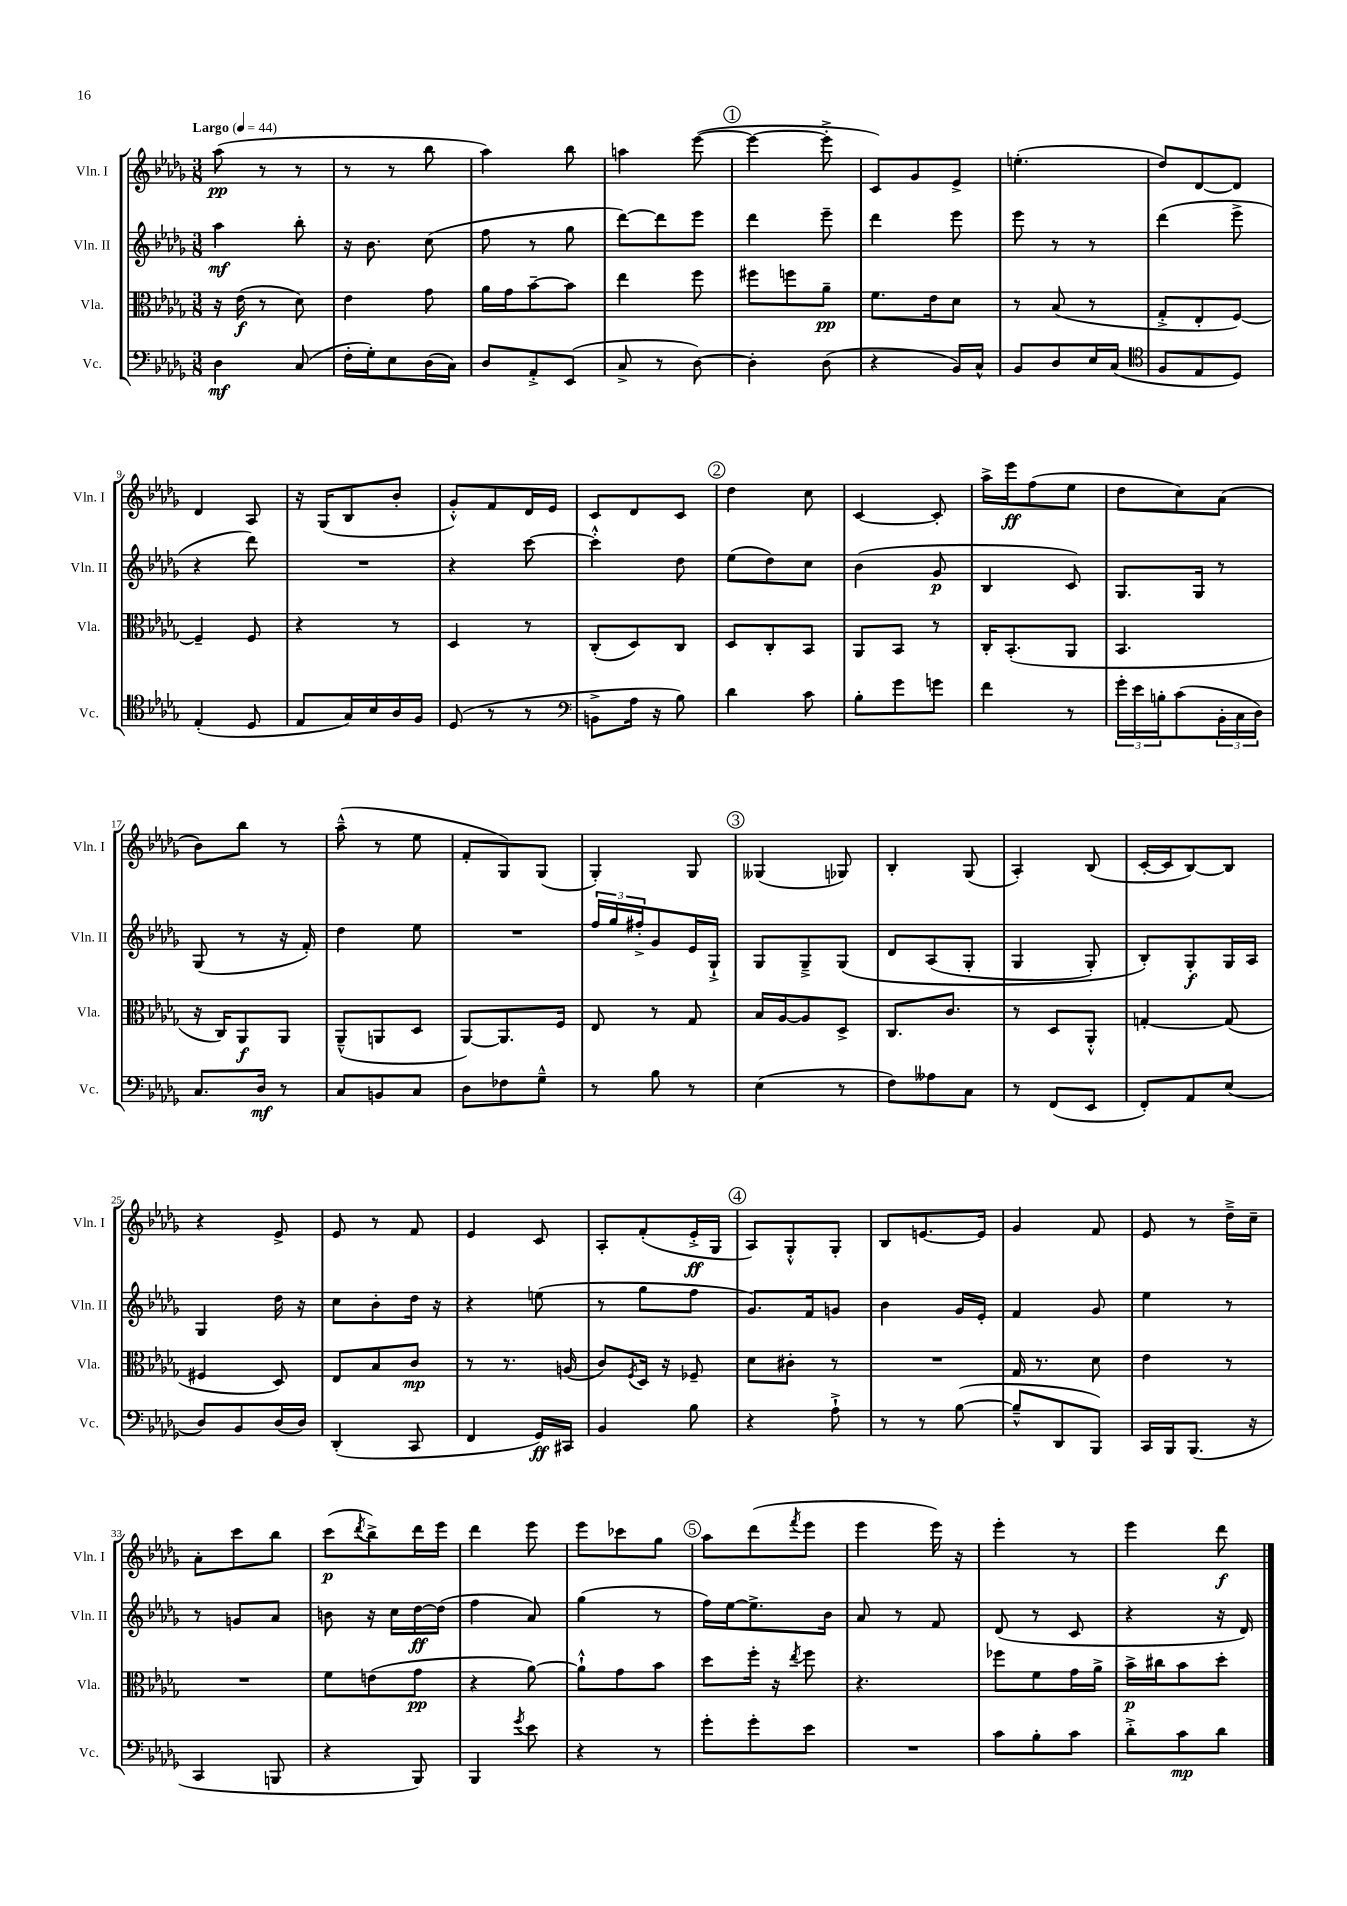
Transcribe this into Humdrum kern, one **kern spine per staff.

**kern	**kern	**kern	**kern
*staff4	*staff3	*staff2	*staff1
*clefF4	*clefC3	*clefG2	*clefG2
*k[b-e-a-d-g-]	*k[b-e-a-d-g-]	*k[b-e-a-d-g-]	*k[b-e-a-d-g-]
*M3/8	*M3/8	*M3/8	*M3/8
*MM44	*MM44	*MM44	*MM44
4D-	16r	4aa-	(8aa-
.	(16e-	.	.
.	8r	.	8r
(8C	8d-)	8bb-'	8r
=	=	=	=
16F'	4e-	16r	8r
16G-')	.	8.b-	.
8E-	.	.	8r
(16D-	8g-	(8cc	8bb-
16C)	.	.	.
=	=	=	=
8D-	16a-	8ff	4aa-)
.	16g-	.	.
8AA-'^	[8b-~	8r	.
(8EE-	8b-]	8gg-	8bb-
=	=	=	=
8C^	4ee-	[8ddd-)	4aa
8r	.	8ddd-]	.
[8D-)	8ff	8eee-	([8eee-
=	=	=	=
4D-']	8ff#	4ddd-	4eee-_
.	8ff	.	.
(8D-	8a-~	8eee-~	8eee-'^]
=	=	=	=
4r	8.f	4ddd-	8c)
.	.	.	8g-
.	16e-	.	.
16BB-)	8d-	8eee-	8e-^
16C^^	.	.	.
=	=	=	=
8BB-	8r	8eee-	(4.ee'
8D-	(8B-	8r	.
16E-	8r	8r	.
(16C	.	.	.
=	=	=	=
*clefC4	*	*	*
8F	8G-'^	(4ddd-	8dd-)
8E-	8E-'	.	[8d-
8D-)	[8F)	8eee-^	8d-]
=	=	=	=
(4E-'	4F~]	4r	4d-
8D-	8F	8ddd-)	8A-
=	=	=	=
8E-	4r	4.r	16r
.	.	.	(16G-
16G-)	.	.	8B-
16B-	.	.	.
16A-	8r	.	8b-'
16F	.	.	.
=	=	=	=
(8D-	4D-	4r	8g-'^^)
8r	.	.	8f
8r	8r	[8ccc	16d-
.	.	.	16e-
=	=	=	=
*clefF4	*	*	*
8BB^	(8C'	4ccc'^^]	8c
16A-	8D-)	.	8d-
16r	.	.	.
8B-)	8C	8dd-	8c
=	=	=	=
4d-	8D-	(8ee-	4dd-
.	8C'	8dd-)	.
8c	8BB-	8cc	8cc
=	=	=	=
8B-'	8AA-	(4b-	[4c
8g-	8BB-	.	.
8g	8r	8g-	8c']
=	=	=	=
4f	16C'	4B-	16aa-^
.	(8.BB-'	.	16eee-
.	.	.	(8ff
8r	8AA-	8c)	8ee-
=	=	=	=
24g-'	4.BB-	8.G-	8dd-
24e-	.	.	.
24B'	.	.	.
(8c	.	.	8cc)
.	.	16G-	.
24BB-'	.	8r	(8a-
24C	.	.	.
24D-)	.	.	.
=	=	=	=
8.C	16r	(8G-	8b-)
.	16C)	.	.
.	8AA-	8r	8bb-
16D-	.	.	.
8r	8AA-	16r	8r
.	.	16f')	.
=	=	=	=
8C	(8AA-~^^	4dd-	(8aa-~^^
8BB	8AA	.	8r
8C	8D-	8ee-	8ee-
=	=	=	=
8D-	[8AA-)	4.r	8f'
8F-	8.AA-]	.	8G-)
8G-~^^	.	.	(8G-
.	16F	.	.
=	=	=	=
8r	8E-	24ff	4G-')
.	.	24gg-	.
.	.	24ff#'^	.
8B-	8r	8g-	.
8r	8G-	16e-	8G-
.	.	16G-`^	.
=	=	=	=
(4E-	16B-	8G-	(4G--
.	[16A-	.	.
.	8A-]	8G-~^	.
8r	8D-^	&(8G-	8G-)
=	=	=	=
8F)	8.C	8d-	4B-'
8A--	.	(8A-	.
.	8.c	.	.
8C	.	8G-'	(8G-
=	=	=	=
8r	8r	4G-	4A-')
(8FF	8D-	.	.
8EE-	8AA-'^^	8G-')	(8B-
=	=	=	=
8FF')	[4G'	8B-'&)	[16c'
.	.	.	16c]
8AA-	.	8G-'	[8B-)
(8E-	(8G]	16G-	8B-]
.	.	16A-	.
=	=	=	=
8D-)	4F#	4G-	4r
8BB-	.	.	.
(16D-	8D-)	16dd-	8e-^
16D-)	.	16r	.
=	=	=	=
(4DD-'	8E-	8cc	8e-
.	8B-	8b-'	8r
8CC	8c	16dd-	8f
.	.	16r	.
=	=	=	=
4FF	8r	4r	4e-
.	8.r	.	.
16GG-)	.	(8ee	8c
16CC#	(16A	.	.
=	=	=	=
4BB-	8c)	8r	8A-'
.	8qF	.	.
.	16D-	8gg-	(8f'
.	16r	.	.
8B-	8F-~	8ff	16e-'^
.	.	.	16G-
=	=	=	=
4r	8d-	8.g-)	8A-)
.	8c#'	.	8G-'^^
.	.	16f	.
8A-`^	8r	8g	8G-'
=	=	=	=
8r	4.r	4b-	8B-
8r	.	.	[8.e
([8B-	.	16g-	.
.	.	16e-'	16e]
=	=	=	=
8B-~^^]	16G-	4f	4g-
.	8.r	.	.
8DD-	.	.	.
8BBB-)	8d-	8g-	8f
=	=	=	=
16CC	4e-	4ee-	8e-
16BBB-	.	.	.
(8.BBB-	.	.	8r
.	8r	8r	16dd-~^
16r	.	.	16cc~
=	=	=	=
4CC	4.r	8r	8a-'
.	.	8g	8ccc
8BBB	.	8a-	8bb-
=	=	=	=
4r	8f	8b	(8ccc
.	.	.	8qddd-
.	(8e	16r	8bb-^)
.	.	16cc	.
8BBB-)	8g-	[16dd-	16ddd-
.	.	(16dd-]	16eee-
=	=	=	=
4BBB-	4r	4ff	4ddd-
8qg-	.	.	.
8e-	[8a-)	8a-)	8eee-
=	=	=	=
4r	8a-`^^]	(4gg-	8eee-
.	8g-	.	8ccc-
8r	8b-	8r	8gg-
=	=	=	=
8g-'	8dd-	16ff)	8aa-
.	.	[16ee-	.
8g-'	16ff'	8.ee-^]	(8ddd-
.	16r	.	.
.	8qee-	.	8qfff
8e-	8ff	.	8eee-
.	.	16b-	.
=	=	=	=
4.r	4.r	8a-	4eee-
.	.	8r	.
.	.	8f	16eee-)
.	.	.	16r
=	=	=	=
8c	8ff-	(8d-	4eee-'
8B-'	8f	8r	.
8c	16g-	8c	8r
.	16a-^	.	.
=	=	=	=
8d-'^	16b-^	4r	4eee-
.	16cc#	.	.
8c	8b-	.	.
8d-	8dd-'	16r	8ddd-
.	.	16d-)	.
==	==	==	==
*-	*-	*-	*-
